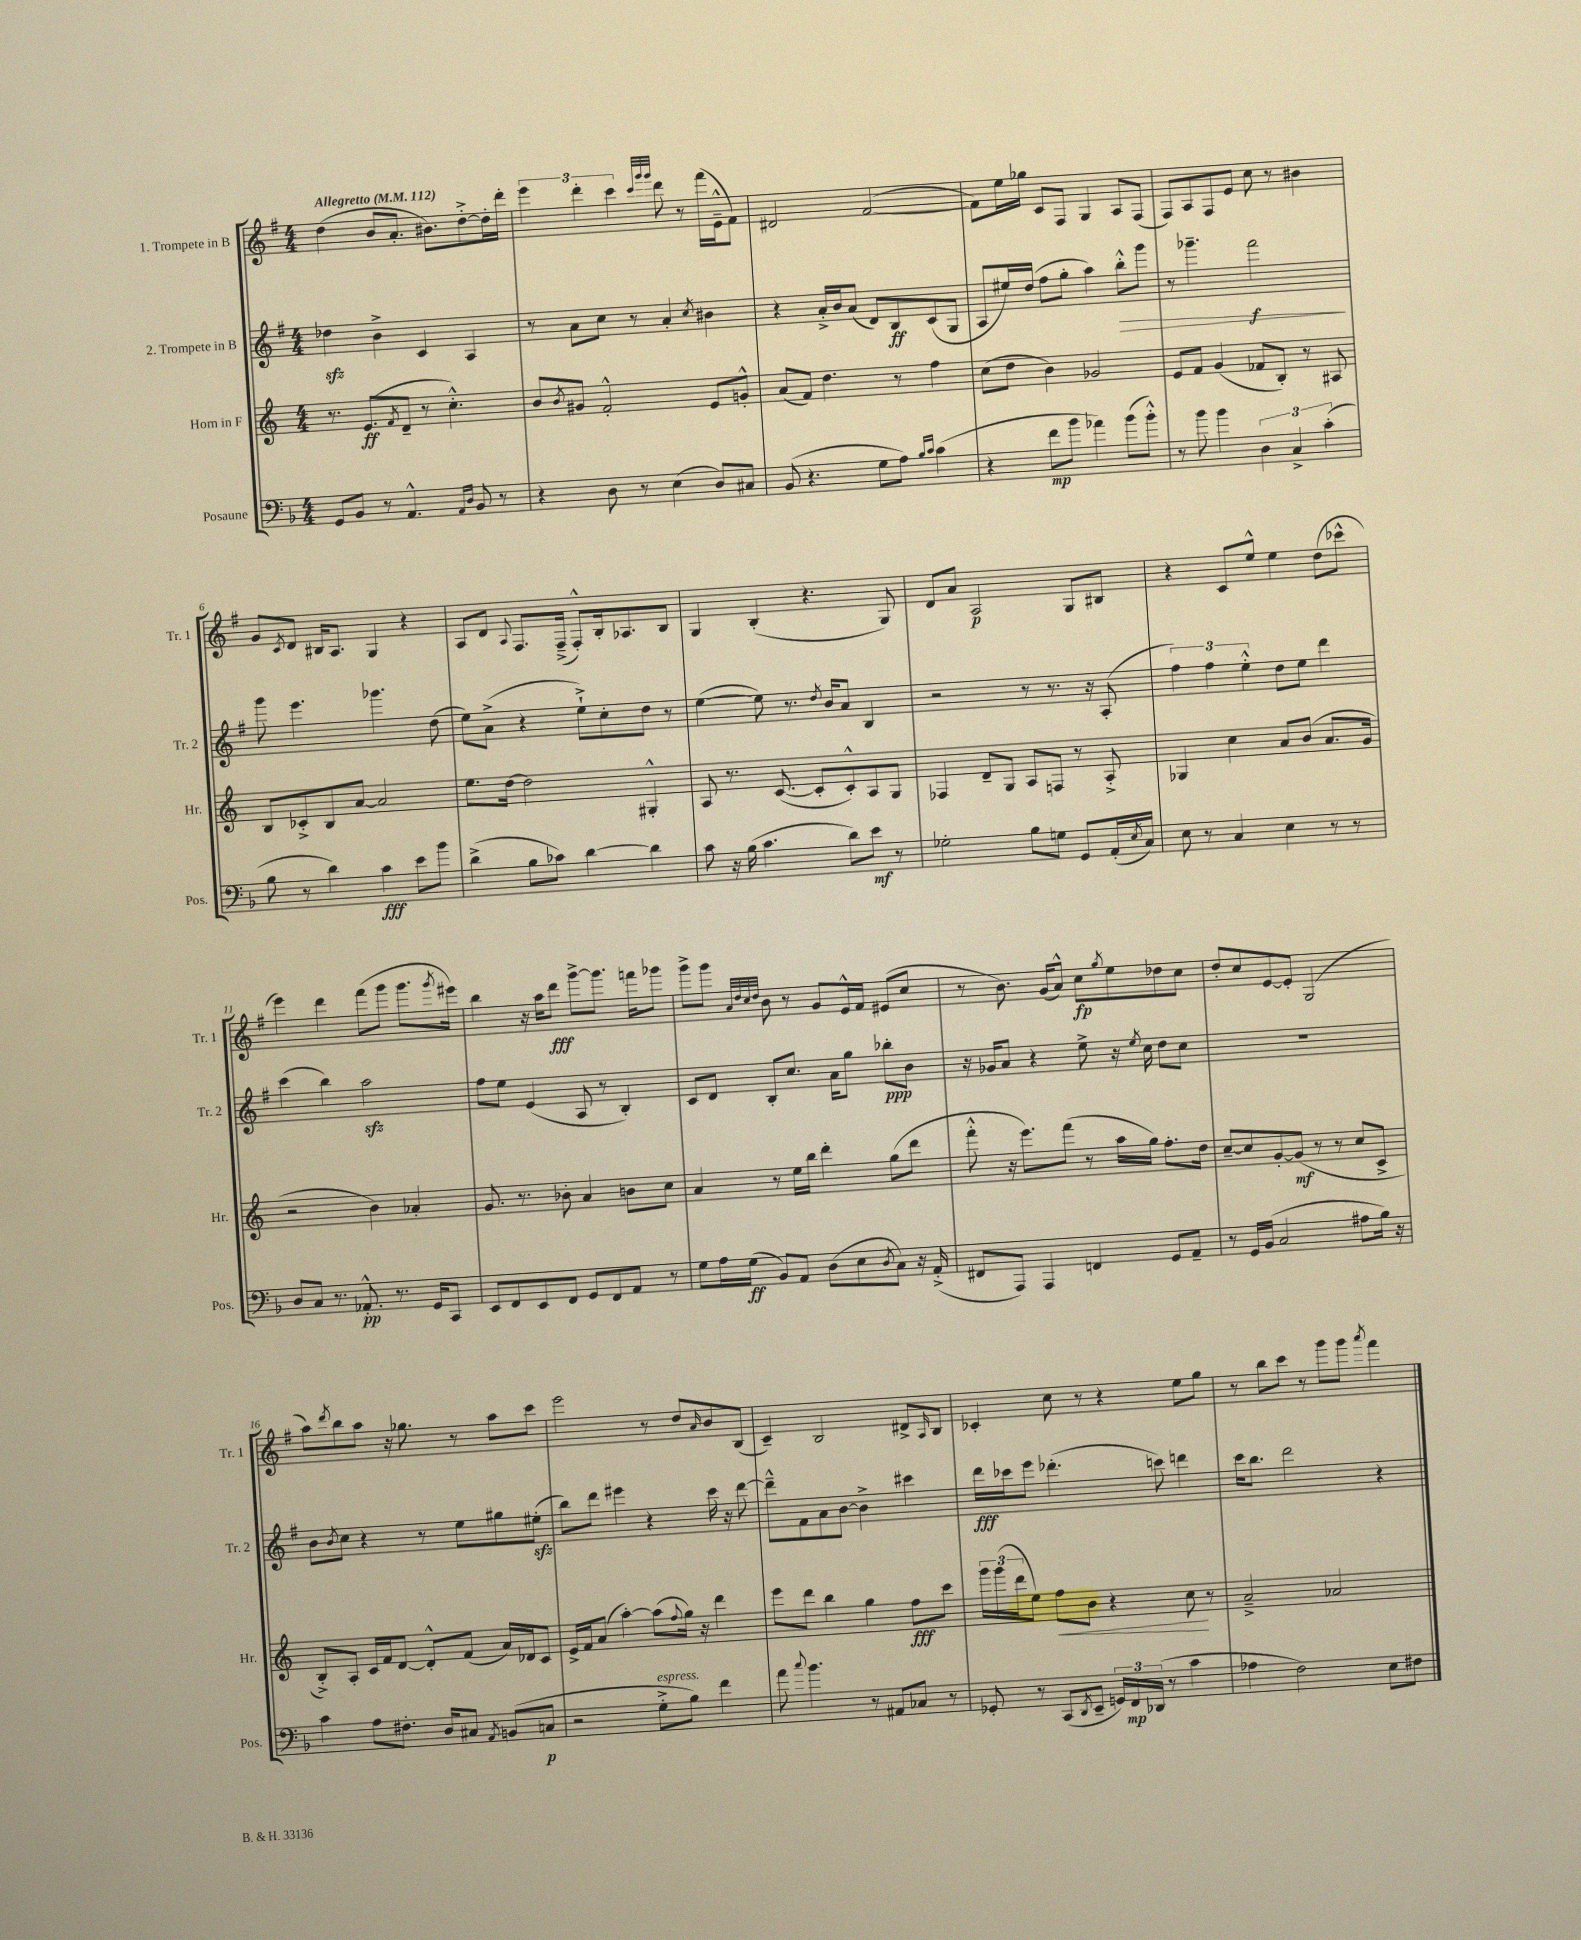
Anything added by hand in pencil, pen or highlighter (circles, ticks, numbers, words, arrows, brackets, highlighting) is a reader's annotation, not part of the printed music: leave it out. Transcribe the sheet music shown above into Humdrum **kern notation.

**kern	**dynam	**kern	**dynam	**kern	**dynam	**kern	**dynam
*part4	*part4	*part3	*part3	*part2	*part2	*part1	*part1
*staff4	*staff4	*staff3	*staff3	*staff2	*staff2	*staff1	*staff1
*I"Posaune	*	*I"Horn in F	*	*I"2. Trompete in B	*	*I"1. Trompete in B	*
*I'Pos.	*	*I'Hr.	*	*I'Tr. 2	*	*I'Tr. 1	*
*clefF4	*	*clefG2	*	*clefG2	*	*clefG2	*
*k[b-]	*	*k[]	*	*k[f#]	*	*k[f#]	*
*M4/4	*	*M4/4	*	*M4/4	*	*M4/4	*
*MM112	*	*MM112	*	*MM112	*	*MM112	*
=1	=1	=1	=1	=1	=1	=1	=1
!	!	!	!	!	!	!LO:TX:a:B:t=Allegretto	!
8GG/L	.	8.r	.	4dd-Xzz\	.	(4dd\	.
8BB-/J	.	.	.	.	.	.	.
.	.	(8.e/L	ff	.	.	.	.
8r	.	.	.	4b^\	.	8b/L	.
.	.	8qf/	.	.	.	.	.
4.AA^^/	.	8d~/J	.	.	.	8.a'/J	.
.	.	8r	.	4c/	.	.	.
.	.	.	.	.	.	8.b#X\L)	.
.	.	4.cc'^^\)	.	.	.	.	.
16qqAA/LL	.	.	.	.	.	.	.
16qqD/JJ	.	.	.	.	.	.	.
8BB-/	.	.	.	4A/	.	[8dd'^\	.
8r	.	.	.	.	.	16dd'\L]	.
.	.	.	.	.	.	16ddd'\JJ	.
=2	=2	=2	=2	=2	=2	=2	=2
4r	.	8b/L	.	8r	.	6eee\	.
.	.	8qb/	.	.	.	.	.
.	.	8g#X/J	.	8a\L	.	.	.
.	.	.	.	.	.	6ddd'\	.
8D\	.	2f'^^/	.	8cc\J	.	.	.
.	.	.	.	.	.	6ccc\	.
8r	.	.	.	8r	.	.	.
.	.	.	.	.	.	32qqccc/LLL	.
.	.	.	.	.	.	32qqggg/	.
.	.	.	.	.	.	32qqggg/JJJ	.
(4E\	.	.	.	4a'/	.	8ddd\	.
.	.	.	.	.	.	8r	.
.	.	.	.	8qcc/	.	.	.
8D/L)	.	8e/L	.	4b#X\	.	(16fff#\LL	.
.	.	.	.	.	.	16e~^^\J	.
8C#X/J	.	8gn'^^/J	.	.	.	8f#\J)	.
=3	=3	=3	=3	=3	=3	=3	=3
(8BB-/	.	(8a/L	.	4r	.	2d#X/	.
4.r	.	8f/J)	.	.	.	.	.
.	.	4.dd\	.	16a'^/LL	.	.	.
.	.	.	.	16b/J	.	.	.
.	.	.	.	(8a/J	.	.	.
8G\L	.	.	.	8d/L)	.	([2f#/	.
8A\J)	.	8r	.	8B/	ff	.	.
16qqB-/LL	.	.	.	.	.	.	.
16qqc/JJ	.	.	.	.	.	.	.
(4c\	.	4ff\	.	(8c/	.	.	.
.	.	.	.	8G/J	.	.	.
=4	=4	=4	=4	=4	=4	=4	=4
4r	.	(8cc\L	.	8A/L	.	8f#\L])	.
.	.	8dd\J	.	16ee#X/L)	.	16ee\L	.
.	.	.	.	(16dd/JJ	.	16gg-X\JJ	.
8f\L	mp	4b\)	.	8ff#\L	.	8c/L	.
8b-\J	.	.	.	8gg'\J	.	8F#/J	.
4a-X\)	.	2g-X/	.	4aa\)	.	4G/	.
!	!	!	!	!	!LO:HP:b	!	!
(8b-\L	.	.	.	8bb'^^\L	>	8A/L	.
8b-'^^\J)	.	.	.	8ggg\J	.	(8F#/J	.
=5	=5	=5	=5	=5	=5	=5	=5
8r	.	8e/L	.	8r	.	8F#/L)	.
8b-\	.	8f/J	.	4.ggg-X~\	.	8A/	.
4b-\	.	(4g/	.	.	.	8F#/	.
.	.	.	.	.	.	8e/J	.
6D\	.	8f-X/L	.	2fff#\	f	8cc\	.
.	.	8B'/J)	.	.	.	8r	.
6C^/	.	.	.	.	.	.	.
.	.	8r	.	.	.	4b#X\	.
(6c'\	.	.	.	.	.	.	.
.	.	8A#X/	.	.	.	.	.
.	.	.	.	.	]	.	.
!!LO:LB:g=z
=6	=6	=6	=6	=6	=6	=6	=6
8B-\	.	8B/L	.	8ggg\	.	8g/L	.
.	.	.	.	.	.	8qc/	.
8r	.	8c-X'^/	.	4.eee\	.	8d/J	.
4d\)	.	8B/	.	.	.	16B#X/KL	.
.	.	.	.	.	.	8.A/J	.
.	.	[8a/J	.	.	.	.	.
4c\	fff	2a/]	.	4.ggg-X\	.	4G/	.
8e\L	.	.	.	.	.	4r	.
8b-\J	.	.	.	(8dd\	.	.	.
=7	=7	=7	=7	=7	=7	=7	=7
(4d^\	.	8.ee\L	.	8ee\L)	.	8A/L	.
.	.	.	.	(8a^\J	.	8d/J	.
.	.	[16dd\Jk	.	.	.	.	.
.	.	.	.	.	.	8qqA/	.
8B-\L	.	2dd\]	.	4r	.	8.F#/L	.
8c-X\J)	.	.	.	.	.	.	.
.	.	.	.	.	.	(16F#~^/Jk	.
[4d\	.	.	.	8ee`^\L)	.	8F#'^^/L)	.
.	.	.	.	8cc'\	.	16B'/k	.
.	.	.	.	.	.	8.A-X/	.
4d\]	.	4G#X'^^/	.	8dd\J	.	.	.
.	.	.	.	8r	.	8B/J	.
=8	=8	=8	=8	=8	=8	=8	=8
8c\	.	8A/	.	([4ee\	.	4G/	.
16r	.	8.r	.	.	.	.	.
(16B-\	.	.	.	.	.	.	.
4.c\	.	.	.	8ee\])	.	(4B'/	.
.	.	([8.c/	.	.	.	.	.
.	.	.	.	8.r	.	.	.
.	.	8c'/L]	.	.	.	4.r	.
.	.	.	.	8qdd/	.	.	.
.	.	.	.	16b/KL	.	.	.
8d\L)	.	8c'^^/)	.	8a/J	.	.	.
8e\J	mf	8A/	.	4B/	.	.	.
8r	.	8G/J	.	.	.	8G/)	.
=9	=9	=9	=9	=9	=9	=9	=9
2G-X'\	.	4F-X/	.	2r	.	8d/L	.
.	.	.	.	.	.	8a/J	.
.	.	8d~/L	.	.	.	2A/	p
.	.	8G/J	.	.	.	.	.
8B-\L	.	8A/L	.	8r	.	.	.
8Gn\J	.	8Fn/J	.	8.r	.	.	.
8GG/L	.	8r	.	.	.	8G/L	.
.	.	.	.	16r	.	.	.
(16AA'/L	.	8A'^/	.	(8A'/	.	8B#X/J	.
8qE/	.	.	.	.	.	.	.
16C/JJ)	.	.	.	.	.	.	.
=10	=10	=10	=10	=10	=10	=10	=10
8E\	.	4G-X/	.	6ff#\)	.	4r	.
8r	.	.	.	.	.	.	.
.	.	.	.	6ff#\	.	.	.
4C/	.	4cc\	.	.	.	8c/L	.
.	.	.	.	6ee'^^\	.	.	.
.	.	.	.	.	.	8ee^^/J	.
4E\	.	8a/L	.	8dd\L	.	4ee\	.
.	.	(8b/J	.	8ee\J	.	.	.
8r	.	8.a/L	.	4ddd\	.	(8dd\L	.
8r	.	.	.	.	.	8ccc-X^^\J	.
.	.	16g/Jk	.	.	.	.	.
!!LO:LB:g=z
=11	=11	=11	=11	=11	=11	=11	=11
8D/L	.	2r	.	(4ccc\	.	4eee\)	.
8C/J	.	.	.	.	.	.	.
8.r	.	.	.	4bb\)	.	4ddd\	.
8.AA-X'^^/	pp	.	.	.	.	.	.
.	.	4b\)	.	2aazz\	.	(8fff#\L	.
8.r	.	.	.	.	.	8ggg\J	.
.	.	4a-X'/	.	.	.	8.ggg\L	.
16GG/KL	.	.	.	.	.	.	.
8CC/J	.	.	.	.	.	.	.
.	.	.	.	.	.	8qggg/	.
.	.	.	.	.	.	16eee#X\Jk)	.
=12	=12	=12	=12	=12	=12	=12	=12
8EE/L	.	8.g/	.	8ff#\L	.	4bb\	.
8FF/	.	.	.	8ee\J	.	.	.
.	.	8.r	.	.	.	.	.
8EE/	.	.	.	(4e/	.	16r	.
.	.	.	.	.	.	16aa\KL	.
8FF/J	.	8b-X'\	.	.	.	8ddd\J	fff
8GG/L	.	4a/	.	8A/	.	[8ggg^\L	.
8FF/	.	.	.	8r	.	8.ggg\J]	.
8AA/J	.	8bn\L	.	4B'/)	.	.	.
.	.	.	.	.	.	16fffn\KL	.
8r	.	8cc\J	.	.	.	8ggg-X\J	.
=13	=13	=13	=13	=13	=13	=13	=13
8G\L	.	4a/	.	8c/L	.	8ggg^\L	.
16A\L	.	.	.	8d/J	.	8ggg\J	.
(16G\JJ	ff	.	.	.	.	.	.
.	.	.	.	.	.	32qqa/LLL	.
.	.	.	.	.	.	32qqdd/	.
.	.	.	.	.	.	32qqcc/	.
.	.	.	.	.	.	32qqdd/JJJ	.
8BB-/L)	.	8r	.	8B'/L	.	8b\	.
8AA/J	.	16ee\LL	.	8.cc/J	.	8r	.
.	.	16bb\JJ	.	.	.	.	.
(8D\L	.	4ddd'\	.	.	.	8g/L	.
.	.	.	.	16a\KL	.	.	.
8E\	.	.	.	8gg\J	.	16e^^/L	.
.	.	.	.	.	.	16f#/JJ	.
8qD/	.	.	.	.	.	.	.
8C\J)	.	(8gg\L	.	8bb-X'\L	ppp	(8e#X/L	.
16r	.	8ddd\J	.	8b\J	.	8cc/J	.
(16AA'^/	.	.	.	.	.	.	.
=14	=14	=14	=14	=14	=14	=14	=14
8FF#X/L	.	8fff'^^\	.	16r	.	8r	.
.	.	.	.	16g-X/KL	.	.	.
8AAA/J)	.	16r	.	8a/J	.	8.b\)	.
.	.	8.eee\L)	.	.	.	.	.
4AAA/	.	.	.	4r	.	.	.
.	.	.	.	.	.	(16g/KL	.
.	.	(8fff\J	.	.	.	8a^^/J)	.
4FFn/	.	8r	.	8ee^\	.	8cc\L	fp
.	.	.	.	.	.	8qgg/	.
.	.	16aa\LL	.	16r	.	8ee\	.
.	.	.	.	8qee/	.	.	.
.	.	16gg\JJ)	.	16cc\	.	.	.
8GG/L	.	8.ff'\L	.	8dd\L	.	8dd-X\	.
8AA~/J	.	.	.	8cc\J	.	8cc\J	.
.	.	16dd\Jk	.	.	.	.	.
=15	=15	=15	=15	=15	=15	=15	=15
8r	.	[8cc~/L	.	1r	.	8dd'/L	.
16GG/LL	.	8cc/]	.	.	.	8cc/	.
(16BB-/JJ	.	.	.	.	.	.	.
2C/	.	[8g'/	.	.	.	[8e/	.
.	.	(8g/J]	mf	.	.	8e'/J]	.
.	.	8r	.	.	.	(2G/	.
.	.	8r	.	.	.	.	.
8A#X\L	.	8cc/L	.	.	.	.	.
16B-\Jk)	.	8c^/J	.	.	.	.	.
16r	.	.	.	.	.	.	.
!!LO:LB:g=z
=16	=16	=16	=16	=16	=16	=16	=16
4c\	.	8B'^/L)	.	8b\L	.	8aa\L)	.
.	.	.	.	8qb/	.	8qddd/	.
.	.	8A'/J	.	8cc\J	.	8bb\	.
8A\L	.	16c/LL	.	4r	.	8aa\J	.
.	.	16f/J	.	.	.	.	.
8.F#X'\J	.	[8d/J	.	.	.	16r	.
.	.	.	.	.	.	8.gg-X\	.
.	.	8d'^^/L]	.	8r	.	.	.
16D/KL	.	.	.	.	.	.	.
8C#X/J	.	(8f/J	.	8ee\L	.	8r	.
8qAA/	.	.	.	.	.	.	.
(8BBn/L	.	16a/LL)	.	8gg#X\	.	8aa\L	.
.	.	16d-X/J	.	.	.	.	.
8Cn/J	p	8c/J	.	(8ee#Xzz'\J	.	8ccc\J	.
=17	=17	=17	=17	=17	=17	=17	=17
2r	.	16e^/LL	.	8bb\L)	.	2eee\	.
.	.	16f/J	.	.	.	.	.
.	.	(8a/J	.	8ddd\J	.	.	.
.	.	[4aa'\)	.	4eee#X\	.	.	.
!LO:TX:a:i:t=espress.	!	!	!	!	!	!	!
8G'^\L	.	(8aa\L]	.	4r	.	8r	.
.	.	8qqff/	.	.	.	.	.
8B-\J)	.	16gg\Jk)	.	.	.	8dd/L	.
.	.	16r	.	.	.	.	.
.	.	.	.	.	.	16qqa/	.
4f\	.	4ddd\	.	16ccc\	.	8b/	.
.	.	.	.	16r	.	.	.
.	.	.	.	[8ddd\	.	(8B/J	.
=18	=18	=18	=18	=18	=18	=18	=18
8a\	.	8eee\L	.	8ddd~^^\L]	.	4c~/)	.
8qqcc/	.	.	.	.	.	.	.
4.b-\	.	8ddd\J	.	8f#\	.	.	.
.	.	4bb\	.	8a\	.	2B/	.
.	.	.	.	[8b\J	.	.	.
8r	.	4gg\	.	4b^\]	.	.	.
8AA#X/L	.	.	.	.	.	.	.
8C-X/J	.	8ff\L	fff	4ccc#X\	.	8d#X^/L	.
.	.	.	.	.	.	16qqA/	.
8r	.	8ccc\J	.	.	.	8B/J	.
=19	=19	=19	=19	=19	=19	=19	=19
8GG-X'/	.	24ggg\LL	.	16ddd\LL	fff	4c-X'/	.
.	.	(24ggg\	.	.	.	.	.
.	.	.	.	16ccc-X\J	.	.	.
.	.	24ddd\J	.	.	.	.	.
8r	.	8ee\J)	.	8eee\J	.	.	.
!	!	!	!LO:HP:b	!	!	!	!
(8CC/L	.	8ff\L	<	(4.ddd-X'\	.	8cc\	.
8qDD/	.	.	.	.	.	.	.
8EE~/J	.	8b\J	.	.	.	8r	.
24GGn/LL)	.	4r	.	.	.	4r	.
24FF/	mp	.	.	.	.	.	.
(24DD-X/JJ	.	.	.	.	.	.	.
8r	.	.	.	8cccn\)	.	.	.
4c\	.	8cc\	.	4dddn\	.	8ee\L	.
.	.	8r	[	.	.	8gg\J	.
=20	=20	=20	=20	=20	=20	=20	=20
4A-X\	.	2a~^/	.	16ccc\KL	.	8r	.
.	.	.	.	8.bb\J	.	.	.
.	.	.	.	.	.	8bb\L	.
2F\)	.	.	.	2ddd\	.	8ccc\J	.
.	.	.	.	.	.	8r	.
.	.	2a-X/	.	.	.	8ggg\L	.
.	.	.	.	.	.	8ggg\J	.
.	.	.	.	.	.	8qaaa/	.
8E\L	.	.	.	4r	.	4fff#\	.
8F#X\J	.	.	.	.	.	.	.
==	==	==	==	==	==	==	==
*-	*-	*-	*-	*-	*-	*-	*-
